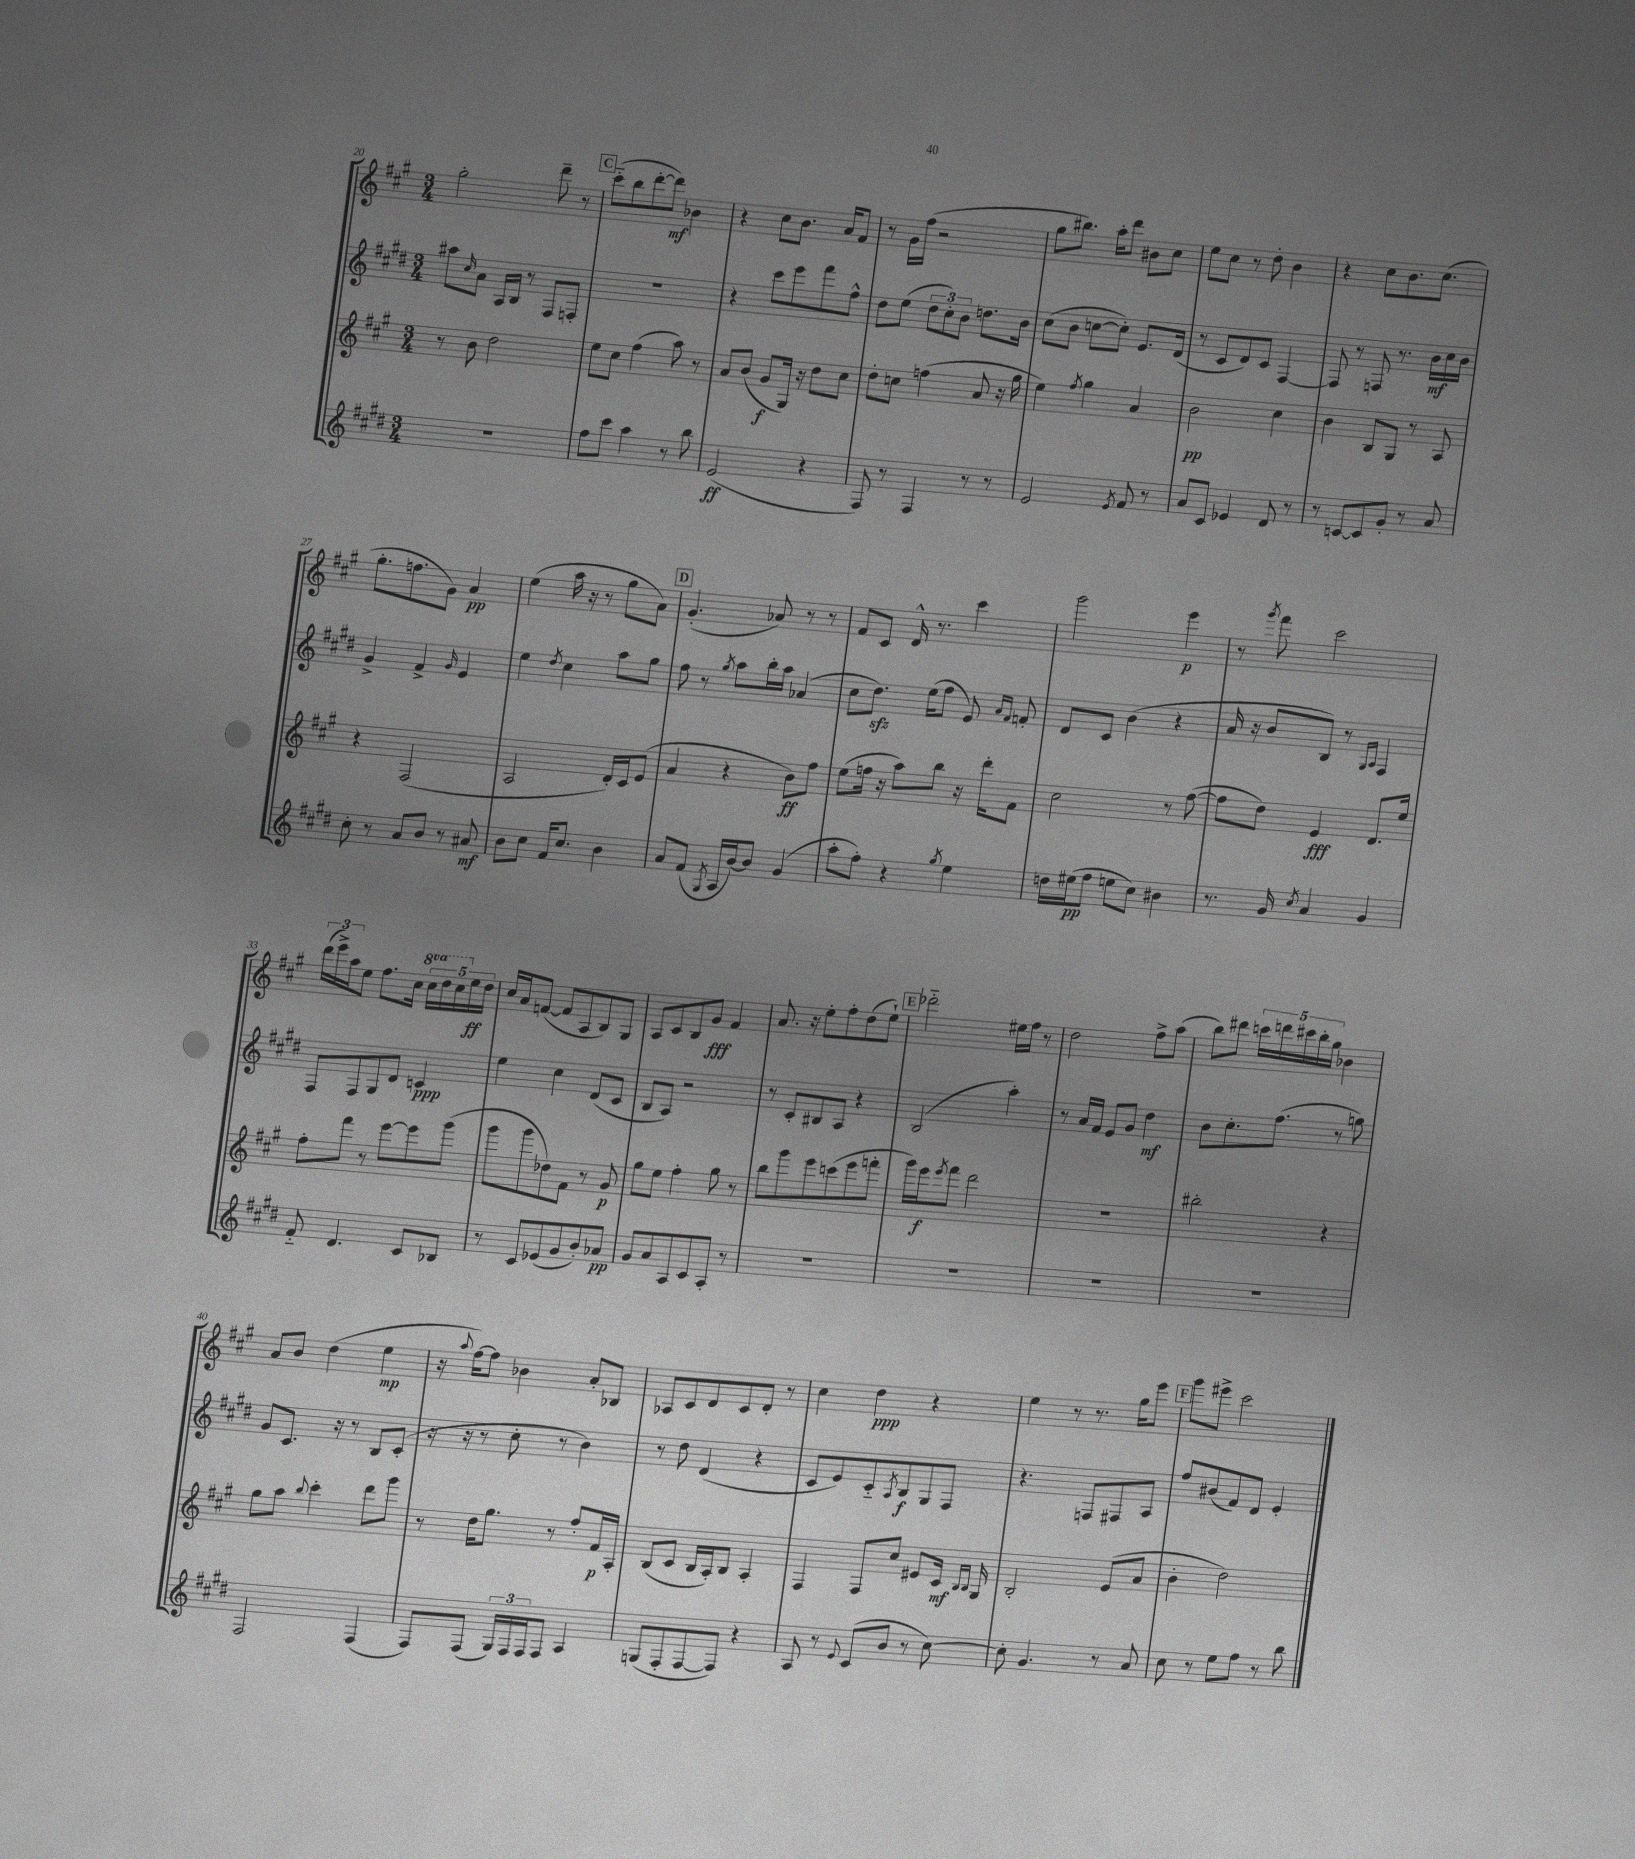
<<
\new StaffGroup <<
\new Staff = "s0" {
    \clef treble \key a \major \numericTimeSignature \time 3/4 \set Staff.ottavationMarkups = #ottavation-simple-ordinals
    gis''2-. d'''8-- r8 |
    \mark \markup { \box "C" } cis'''8-_( b''8 d'''8~-. d'''8\mf) bes'4 |
    r4 cis''8 b'8. a'16 fis'8 |
    r8 gis'16 fis''16( r2 |
    gis''8 bis''8.) a''16-. d'''8 bis'8 cis''8 |
    e''8 cis''8 r8 d''8-. b'4 |
    r4 cis''8 b'8. cis''8.( |
    gis''8.-. f''8. gis'8) a'4\pp |
    e''4( a''16 r16 r8 gis''8 a'8) |
    \mark \markup { \box "D" } gis'4.-.( aes'8) r8 r8 |
    fis'8 cis'8 d'16-^ r8. cis'''4 |
    gis'''2 e'''4\p |
    r8 \acciaccatura { gis'''8 } fis'''8 cis'''2 |
    \tuplet 3/2 { d'''16( e'''16->) a''16 } e''8 fis''8. cis''16 \tuplet 5/4 { \ottava #1 cis'''16 d'''16 cis'''16 \ottava #0 e''16\ff d''16 } |
    cis''16 a'16 f'8~( f'8 a8 b8) gis8 |
    a8 cis'8 b8 gis'8\fff fis'4 |
    a'8. r16 e''8-. fis''8-. d''8( e''8-!) |
    \mark \markup { \box "E" } des'''2-_ eis''16 fis''16 r8 |
    d''2 fis''8-> a''8( |
    b''8) dis'''8 \tuplet 5/4 { c'''16 d'''16 cis'''16 b''16-. gis''16 } bes'4 |
    a'8 b'8 d''4( e''4\mp |
    r16 \appoggiatura { a''8 } fis''16~) fis''8 bes'4 a'8-. bes8 |
    aes8 cis'8 d'8 cis'8 d'8-. r8 |
    cis''4 d''4\ppp r4 |
    e''4 r8 r8. gis''16 e'''8 |
    \mark \markup { \box "F" } gis'''8 eis'''8-> cis'''2 \bar "|." |
}
\new Staff = "s1" {
    \clef treble \key e \major \numericTimeSignature \time 3/4
    ais''8 \grace { cis''16 } a'8 a16 b16 r8 fis8 f8-. |
    \mark \markup { \box "C" } R2. |
    r4 cis'''8 e'''8 fis'''8 fis''8-^ |
    dis''8 e''8( \tuplet 3/2 { dis''8 cis''8-.) b'8 } d''8. b'16 |
    cis''8( b'8 c''8~ c''8-.) e'8. dis'16( |
    r8 cis'8 dis'8) cis'8 fis4~ |
    fis8 r8 f8 r8. b'16\mf cis''16 b'16 |
    gis'4-> fis'4-> \grace { gis'16 } e'4 |
    e''4 \acciaccatura { dis''8 } cis''4 a''8 gis''8 |
    \mark \markup { \box "D" } fis''8 r8 \acciaccatura { gis''8 } a''8 b''16-. a''16 aes'4( |
    cis''8 dis''8.\sfz) e''16( fis''8 e'8) \grace { a'16 fis'16 } f'8-. |
    dis'8 cis'8 b'4( r4 |
    a'16 r16 b'8 b8) r8 \grace { gis16 a16 } fis4 |
    fis8 fis8 gis8 dis'8 c'4\ppp |
    e''4 cis''4 dis'8( cis'8 |
    b8 a8) r2 |
    r8 cis'8-. bis8 a8 r4 |
    \mark \markup { \box "E" } b2( a''4-.) |
    r8 a'16 fis'16 e'8 gis'8 dis''4\mf |
    b'8 cis''8.-. fis''8.( r8 g''8) |
    gis'8 cis'8. r16 r8 b8 cis'8-.( |
    r16 r16 r8 cis''8-. r8 b'4) |
    r8 dis''8 dis'4( r4 |
    cis'8 e'8) cis'8-_ \acciaccatura { a8 } b8\f gis8 fis8 |
    r4. f8 fis8 a8 |
    \mark \markup { \box "F" } fis''8 bis'8( fis'8) dis'8 e'4-. \bar "|." |
}
\new Staff = "s2" {
    \clef treble \key a \major \numericTimeSignature \time 3/4
    r8 b'8 d''2 |
    \mark \markup { \box "C" } e''8 cis''8 fis''4( a''8) r8 |
    a'8 b'8( gis'8\f gis16) r16 d''8 cis''8 |
    d''8-. c''8 f''4( a'8 r16 gis''16 |
    e''4) \acciaccatura { fis''8 } gis''4 a'4 |
    b'2\pp cis''4 |
    b'4 b8 gis8 r8 a8 |
    r4 fis2( |
    a2 d'16-.) cis'16 e'8( |
    \mark \markup { \box "D" } a'4 r4 b'8\ff) fis''8 |
    e''8( f''16 r16 a''8) b''8 r16 d'''16-. fis'8 |
    cis''2 r8 fis''8~( |
    fis''8 d''8) e'4\fff d'8. e''16 |
    fis''8-. fis'''8 r8 e'''8~ e'''8 gis'''8( |
    gis'''8 gis'''8 des''8) fis'8 r8 gis'8\p |
    gis''8 e''8 fis''4-. gis''8 r8 |
    b''8 gis'''8 e'''8 c'''8( e'''8 f'''8-. |
    \mark \markup { \box "E" } gis'''16) e'''16\f \acciaccatura { e'''8 } fis'''8 d'''2 |
    R2. |
    bis''2-. r4 |
    gis''8 a''8 \appoggiatura { b''8 } cis'''4-. d'''8 gis'''8 |
    r8 d''16 gis''8. r8 fis''8-. fis'16\p a16-. |
    b8( cis'8 b16 a16-.) b8 a4-. |
    fis4 fis8 cis''8 eis'8 cis'16\mf \grace { b16 b16 } gis16 |
    b2-. e'8( a'8 |
    \mark \markup { \box "F" } b'4-. d''2) \bar "|." |
}
\new Staff = "s3" {
    \clef treble \key e \major \numericTimeSignature \time 3/4
    R2. |
    \mark \markup { \box "C" } fis''8 cis'''8 a''4 r8 b''8 |
    e'2\ff( r4 |
    fis8) r8 fis4 r8 r8 |
    e'2 \acciaccatura { e'8 } fis'8 r8 |
    a'8 cis'8 ees'4 dis'8 r8 |
    r8 c'8~ c'8 gis'8-. r8 a'8 |
    cis''8-. r8 a'8 b'8 r8 ais'8\mf |
    b'8 cis''8 fis'16 cis''8. b'4 |
    \mark \markup { \box "D" } a'8 fis'8( \acciaccatura { gis8 } a16 b'16~) b'8 gis'4( |
    a''8-. fis''8-.) r4 \acciaccatura { gis''8 } e''4 |
    d''16 eis''16\pp( fis''8 e''8 cis''8) bis'4 |
    r8. gis'16 \acciaccatura { cis''8 } a'4 gis'4 |
    fis'8-_ dis'4. cis'8 bes8 |
    r8 cis'8 ees'8( gis'8 b'8-.) aes'8\pp |
    gis'8 a'8 a8 cis'8 a8-. r8 |
    R2. |
    \mark \markup { \box "E" } R2. |
    R2. |
    R2. |
    fis2 fis4( |
    fis8) fis8( \tuplet 3/2 { gis16) fis16 fis16 } fis8 a4 |
    g8( fis8-. fis8~ fis8) r4 |
    a8 r8 \appoggiatura { e'8 } cis'8( b'8 r8 cis''8~) |
    cis''8-. gis'4. r8 a'8 |
    \mark \markup { \box "F" } cis''8 r8 e''8 fis''8 r8 b''8 \bar "|." |
}
>>
>>
\layout { \context { \Score currentBarNumber = #20 } }
